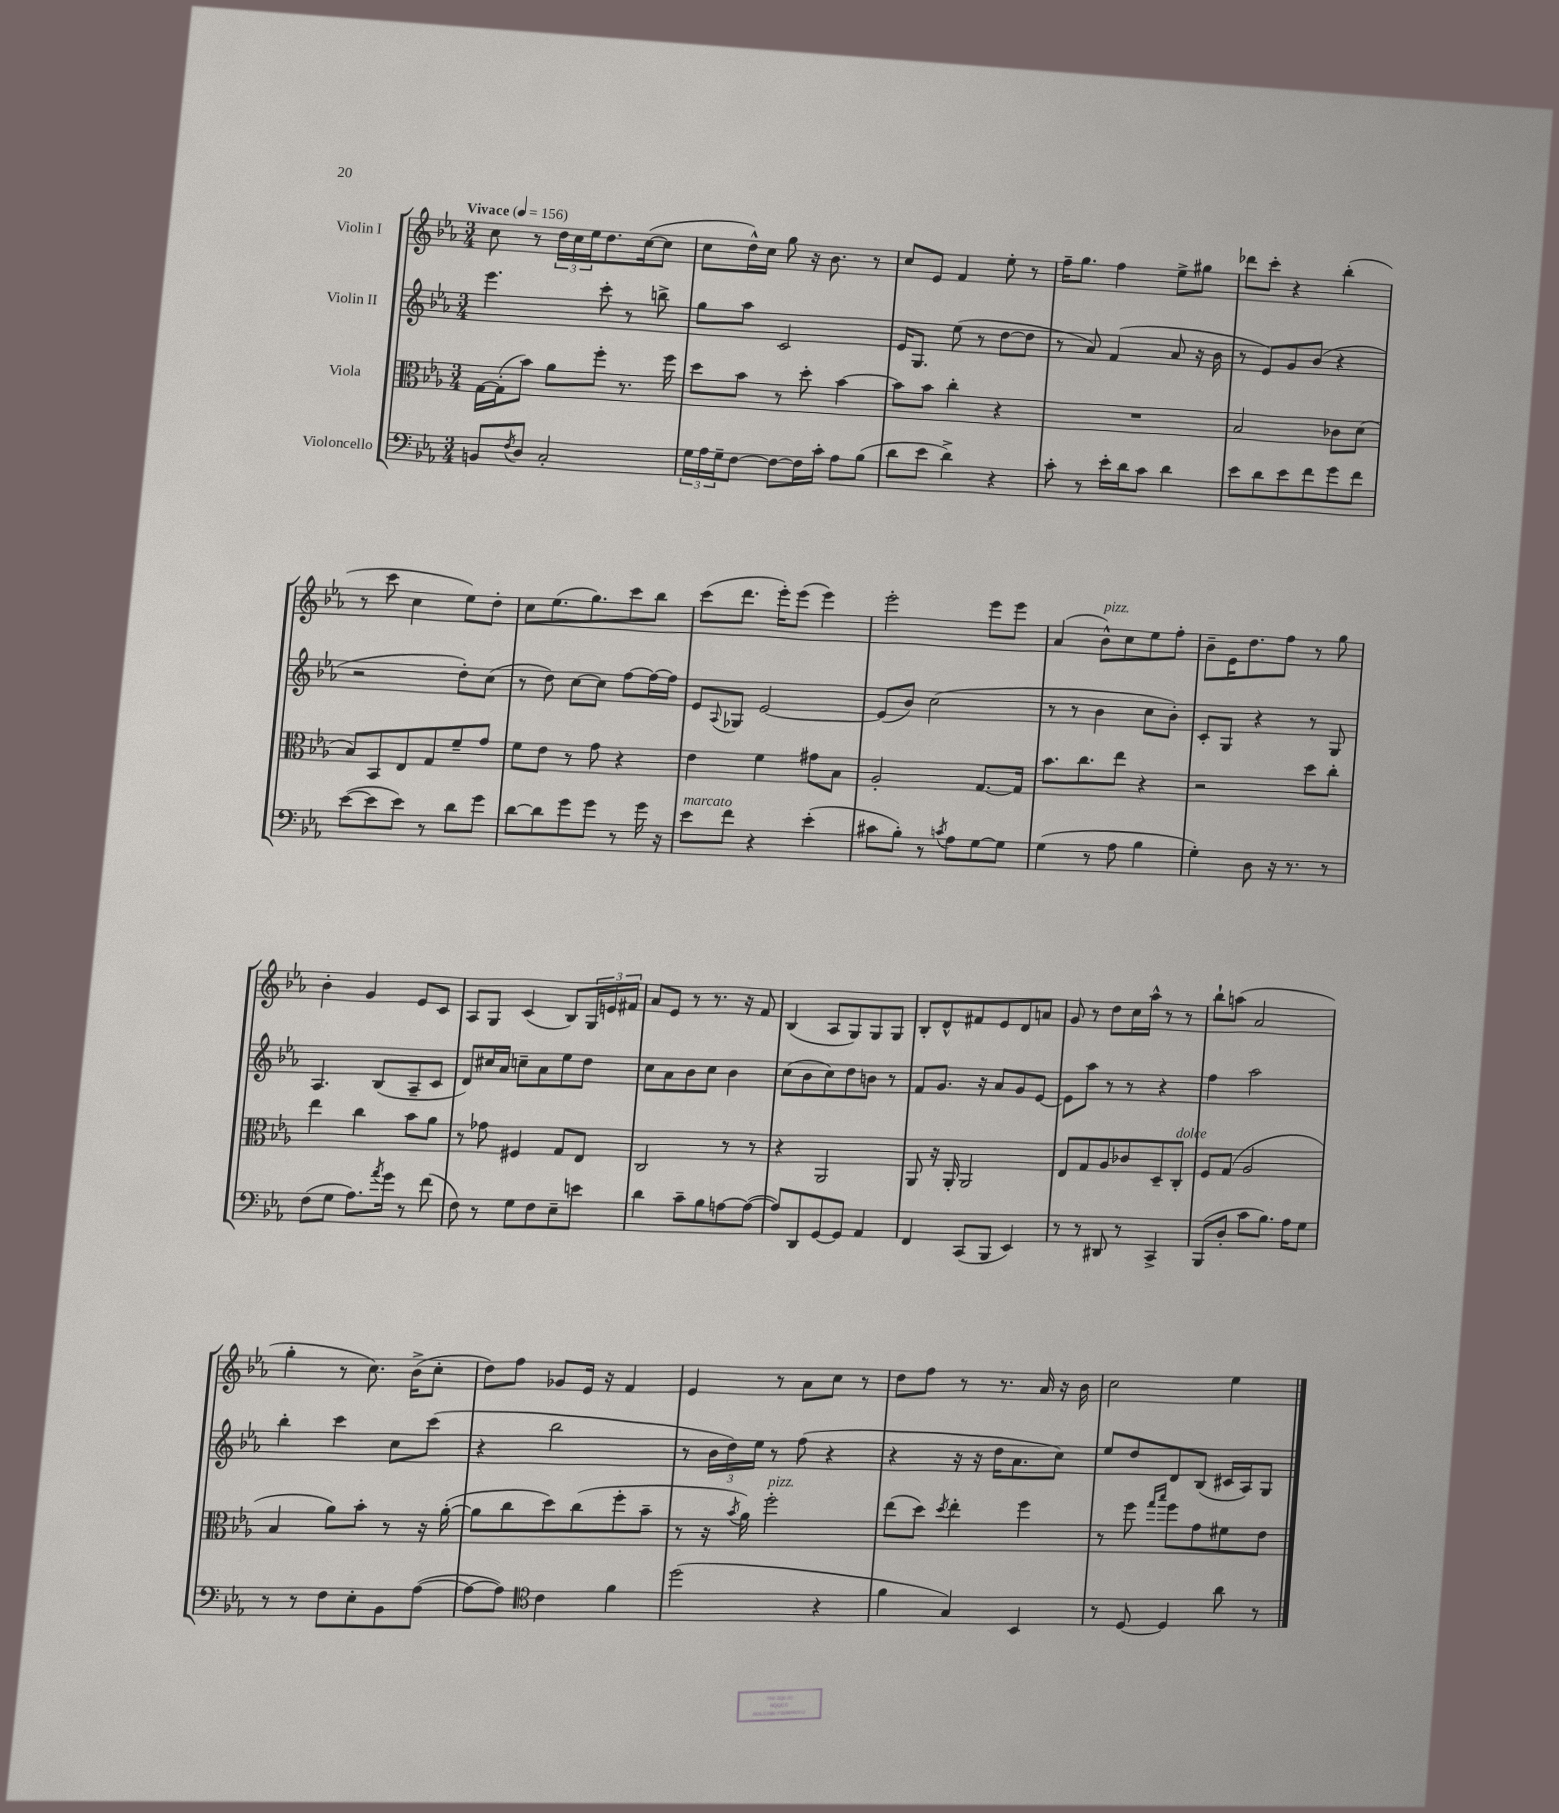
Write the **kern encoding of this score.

**kern	**kern	**kern	**kern
*part4	*part3	*part2	*part1
*staff4	*staff3	*staff2	*staff1
*I"Violoncello	*I"Viola	*I"Violin II	*I"Violin I
*clefF4	*clefC3	*clefG2	*clefG2
*k[b-e-a-]	*k[b-e-a-]	*k[b-e-a-]	*k[b-e-a-]
*M3/4	*M3/4	*M3/4	*M3/4
*MM156	*MM156	*MM156	*MM156
=1	=1	=1	=1
!	!	!	!LO:TX:a:B:t=Vivace
8BBn/L	[16G\LL	4.eee-\	8cc\
.	(16G'\J]	.	.
8qF/	.	.	.
8D/J	8b-\J)	.	8r
2C'/	8a-\L	.	24dd\LL
.	.	.	24cc\
.	.	.	24ee-\J
.	8ff'\J	8ccc'\	8.dd\
.	8.r	8r	.
.	.	.	([16cc\k
.	.	8bbn^\	8cc\J]
.	16ff\	.	.
=2	=2	=2	=2
24G\LL	8dd\L	8gg\L	8cc\L
24A-\	.	.	.
24G~\J	.	.	.
[8F\J	8b-\J	8aa-\J	16dd^^\L)
.	.	.	16cc\JJ
8F\L_	8r	2c/	8gg\
16F\L]	8dd'\	.	16r
16c'\JJ	.	.	8.b-\
8A-\L	[4b-\	.	.
(8B-\J	.	.	8r
=3	=3	=3	=3
8d\L	8b-\L]	16e-/KL	8cc/L
.	.	8.G/J	.
8e-\J	8b-\J	.	8e-/J
4d^\)	4cc'\	(8ee-\	4f/
.	.	8r	.
4r	4r	[8dd\L	8ee-'\
.	.	8dd\J]	8r
=4	=4	=4	=4
8c'\	2.r	8r	16ff~\KL
.	.	.	8.gg\J
8r	.	8a-/)	.
16e-'\LL	.	(4f/	4ff\
16d\J	.	.	.
8c\J	.	.	.
4d\	.	8a-/	8ee-^\L
.	.	16r	8gg#X\J
.	.	16b-\	.
=5	=5	=5	=5
8e-\L	2B-/	8r	8ddd-X\L
8d\	.	8e-/L)	8ccc'\J
8e-\	.	8g/	4r
8f\	.	(8b-/J	.
8g\	8c-X\L	4r	(4bb-'\
8f\J	(8d\J	.	.
!!LO:LB:g=z
=6	=6	=6	=6
([8e-\L	8B-/L)	2r	8r
8e-\]	8BB-/	.	8ccc\
8e-\J)	8E-/	.	4cc\
8r	8G/	.	.
8d\L	8f~/	8dd'\L)	8ee-\L)
8g\J	8g/J	(8cc\J	8dd'\J
=7	=7	=7	=7
[8d\L	8f\L	8r	8cc\L
8d\]	8e-\J	8dd\)	(8.ee-\
8g\	8r	[8cc\L	.
.	.	.	8.gg\)
8g\J	8g\	8cc\J]	.
8r	4r	[8ff\L	8ccc\
16g\	.	16ff\L_	8bb-\J
16r	.	16ff\JJ]	.
=8	=8	=8	=8
!LO:TX:a:i:t=marcato	!	!	!
8e-\L	4e-\	8e-/L	(8ccc\L
.	.	8qqA-/	.
8f\J	.	8G-X/J	8.ddd\J
4r	4f\	[2e-/	.
.	.	.	16eee-'\KL)
.	.	.	(8eee-\J
(4e-'\	8g#X\L	.	4eee-\)
.	8B-\J	.	.
=9	=9	=9	=9
8c#X\L	2A-'/	(8e-/L]	2eee-'\
8B-'\J)	.	8b-/J)	.
8r	.	(2cc\	.
8qcn/	.	.	.
8A-\L	.	.	.
[8G\	[8.G/L	.	8eee-\L
8G\J]	.	.	8eee-\J
.	16G/Jk]	.	.
=10	=10	=10	=10
(4G\	8.b-\L	8r	(4a-/
.	.	8r	.
.	8.cc\	.	.
!	!	!	!LO:TX:a:i:t=pizz.
8r	.	4b-\	8b-^^\L)
8A-\	8ee-\J	.	8cc\
4B-\	4r	8cc\L	8ee-\
.	.	8b-'\J)	8ff'\J
=11	=11	=11	=11
4G'\)	2r	8c'/L	8b-~\L
.	.	8G/J	16e-\K
.	.	.	8.dd\
8D\	.	4r	.
16r	.	.	8ff\J
8.r	.	.	.
.	8dd\L	8r	8r
8r	8cc'\J	8G/	8gg\
!!LO:LB:g=z
=12	=12	=12	=12
(8F\L	4ee-\	4.A-/	4b-'\
8G\J	.	.	.
8.A-\L)	4cc\	.	4g/
.	.	(8B-/L	.
8qa-/	.	.	.
16g\Jk	.	.	.
8r	8b-\L	8A-~/	8e-/L
(8f\	8a-\J	8c/J	8c/J
=13	=13	=13	=13
8F\)	8r	8d/L)	8A-/L
8r	8g-X\	16cc#X/L	8G/J
.	.	16a-/JJ	.
8G\L	4F#X/	8ccn~\L	(4c/
8F\	.	8a-\	.
8E-~\	8G/L	8ee-\	8B-/L)
8en\J	8E-/J	8dd\J	24G/L
.	.	.	24en/
.	.	.	24f#X/JJ
=14	=14	=14	=14
4d\	2C/	8cc\L	8a-/L
.	.	8a-\	8e-/J
8c~\L	.	8b-\	8r
8B-\	.	8cc\J	8.r
[8An\	8r	4b-\	.
.	.	.	16r
(8A\J_	8r	.	8f/
=15	=15	=15	=15
8A/L])	4r	(8cc\L	(4B-/
8DD/	.	8b-\	.
[8GG/	2AA-/	8cc\)	8A-/L
8GG/J]	.	8dd\	8G/)
4AA-/	.	8bn\J	8G/
.	.	8r	8G/J
=16	=16	=16	=16
4FF/	8AA-/	8f/L	8B-'/L
.	16r	8.g/J	8d^^/
.	16AA-'/	.	.
(8CC/L	2AA-/	.	8f#X/
.	.	16r	.
8BBB-/J	.	8a-/L	8e-/
4EE-/)	.	8g/	8d/
.	.	[8e-/J	8an/J
=17	=17	=17	=17
8r	8E-/L	8e-\L]	8g/
8r	8G/	8aa-\J	8r
8DD#X/	8A-/	8r	8dd\L
8r	8c-X/	8r	16cc\L
.	.	.	16aa-^^\JJ
4CC^/	8D~/	4r	8r
!	!LO:TX:a:i:t=dolce	!	!
.	8C'/J	.	8r
=18	=18	=18	=18
(8BBB-/L	8F/L	4ff\	8bb-`\L
8D'/J	(8G/J	.	(8aan\J
8c\L	2A-/	2aa-\	2a-/
8.B-\J)	.	.	.
16A-\KL	.	.	.
8G\J	.	.	.
!!LO:LB:g=z
=19	=19	=19	=19
8r	4B-/	4bb-'\	4gg'\
8r	.	.	.
8F\L	8a-\L)	4ccc\	8r
8E-'\	8b-'\J	.	8.cc\)
8BB-\	8r	8cc\L	.
.	.	.	(16b-^\KL
([8A-\J	16r	(8ccc\J	8cc'\J
.	([16a-'\	.	.
=20	=20	=20	=20
8A-\L_	8a-\L]	4r	8dd\L)
8A-\J])	8cc\	.	8ff\J
*clefC4	*	*	*
4c\	8dd\)	2bb-\	8g-X/L
.	(8cc\	.	16e-/Jk
.	.	.	16r
4f\	8ff'\	.	4f/
.	8b-~\J	.	.
=21	=21	=21	=21
(2dd\	8r	8r	4e-/
.	16r	24b-\LL	.
.	.	24dd\)	.
.	8qb-/	.	.
.	16a-\)	.	.
.	.	24ee-\JJ	.
!	!LO:TX:a:i:t=pizz.	!	!
.	2ff'\	8r	8r
.	.	(8ff\	8a-\L
4r	.	4r	8cc\J
.	.	.	8r
=22	=22	=22	=22
4f\	(8ee-\L	4r	8dd\L
.	8dd\J)	.	8ff\J
.	8qdd/	.	.
4G/)	4ee-'\	16r	8r
.	.	16r	.
.	.	16dd\KL	8.r
.	.	8.a-\	.
4BB-/	4ff\	.	.
.	.	.	16a-/
.	.	8cc\J)	16r
.	.	.	16b-\
=23	=23	=23	=23
8r	8r	8ee-/L	2cc\
[8D/	8ff\	8dd/	.
.	16qqgg/LL	.	.
.	16qqbb-/JJ	.	.
4D/]	8ff\L	8d/	.
.	8g\	(8B-/J	.
8a-\	8f#X\	16c#X/LL	4ee-\
.	.	16A-/J)	.
8r	8e-\J	8G/J	.
==	==	==	==
*-	*-	*-	*-
